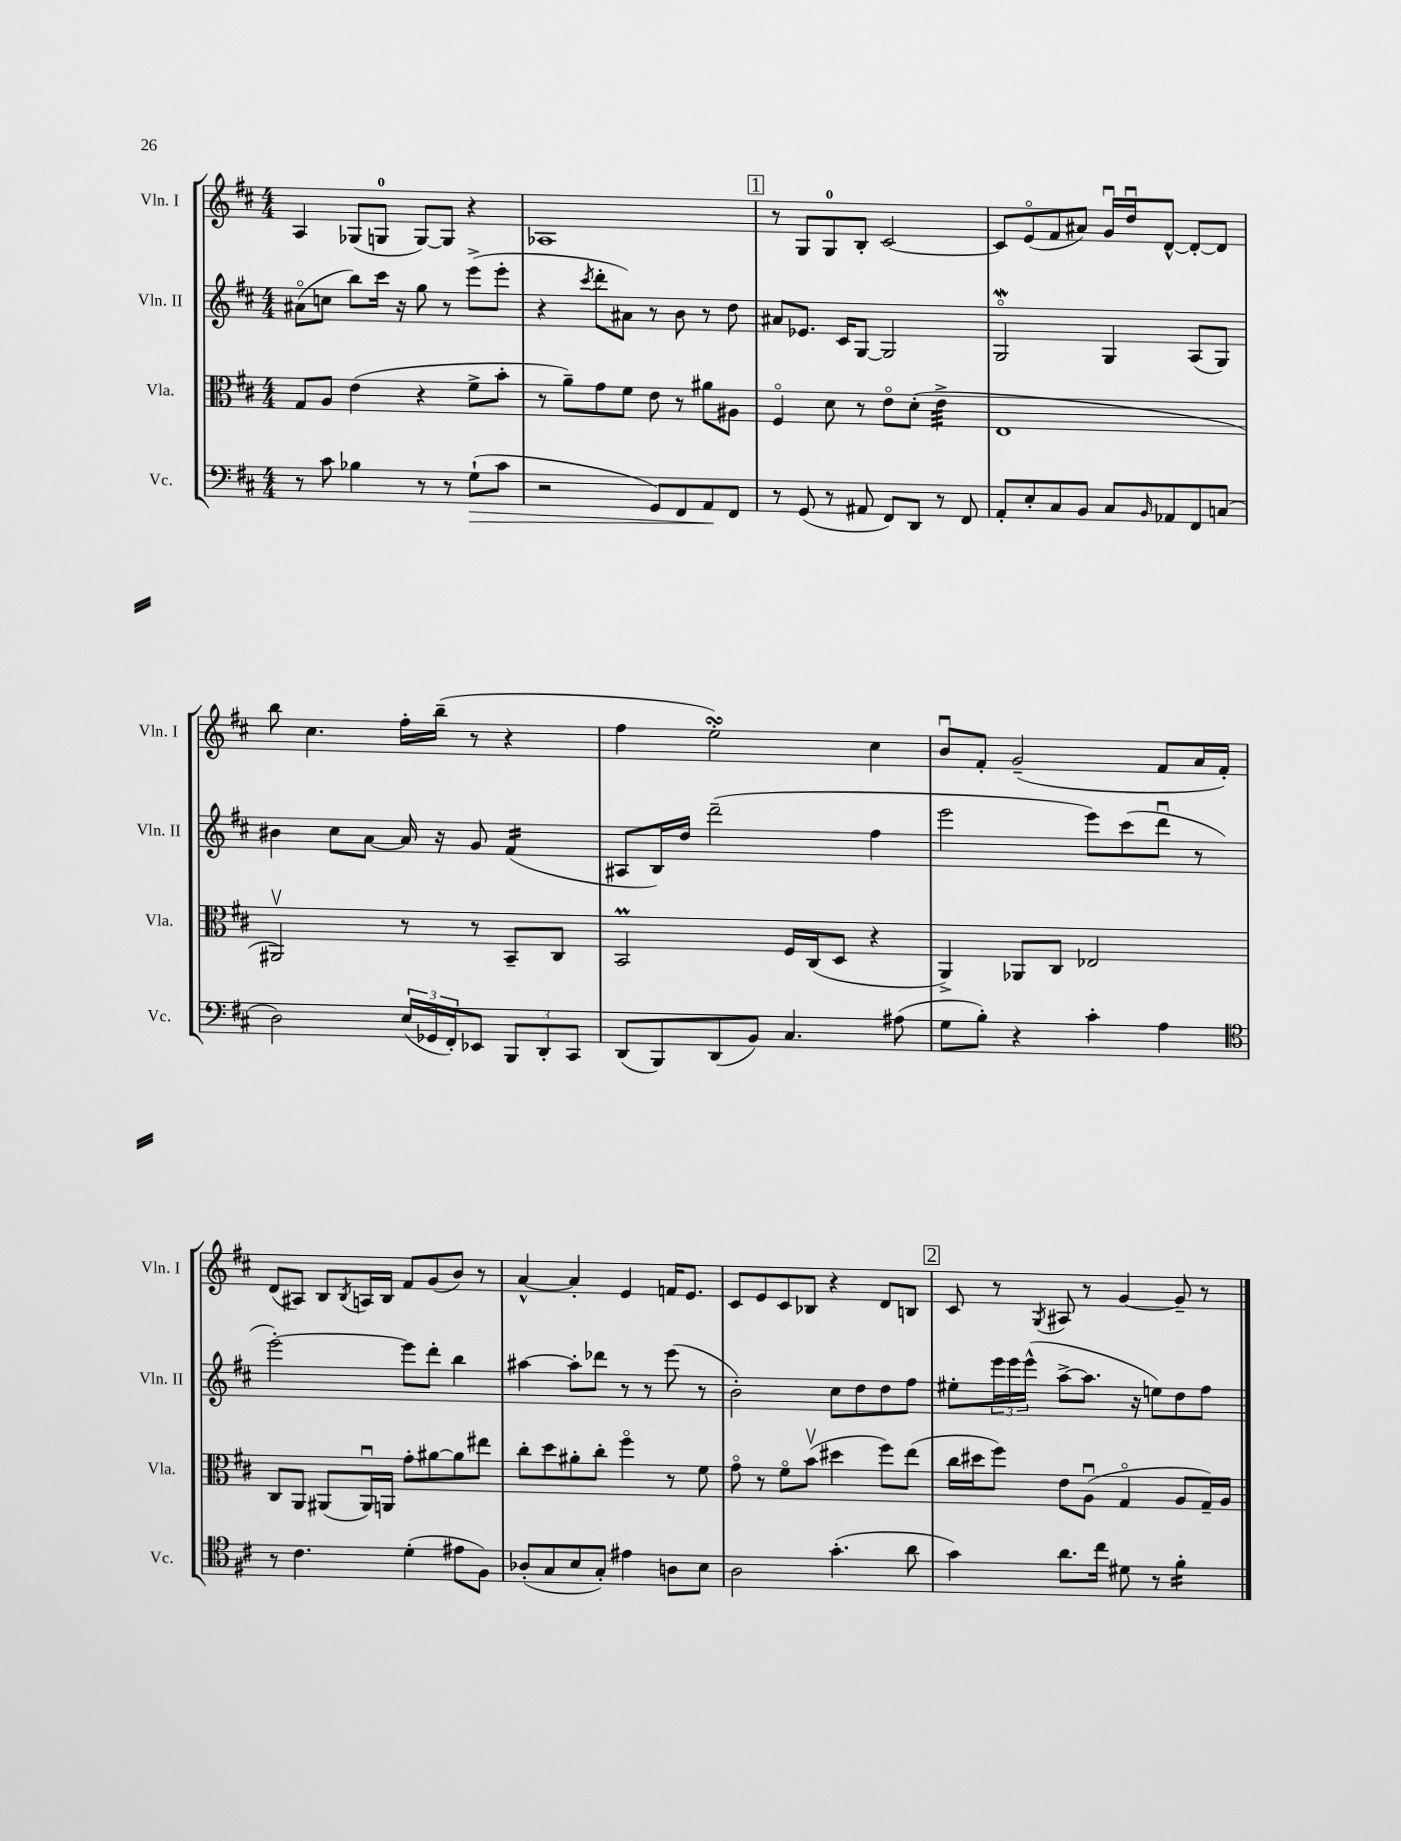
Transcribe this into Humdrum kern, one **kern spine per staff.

**kern	**kern	**kern	**kern
*staff4	*staff3	*staff2	*staff1
*clefF4	*clefC3	*clefG2	*clefG2
*k[f#c#]	*k[f#c#]	*k[f#c#]	*k[f#c#]
*M4/4	*M4/4	*M4/4	*M4/4
8r	8G	(8a#o	4A
8c#	8A	8cc	.
4B-	(4e	8bb)	(8G-
.	.	16ccc#	8G
.	.	16r	.
8r	4r	8gg	[8G)
8r	.	8r	8G]
(8G`	8f#^	(8eee^	4r
8c#	8b'	8eee'	.
=	=	=	=
2r	8r	4r	1A-
.	8a~)	.	.
.	.	8qccc#	.
.	8g	8ddd'	.
.	8f#	8a#)	.
8GG)	8e	8r	.
8FF#	8r	8b	.
8AA	8a#	8r	.
8FF#	8A#	8dd	.
=	=	=	=
8r	4F#o	8a#	8r
(8GG	.	8.e-	8G
8r	8d	.	8G
.	.	16c#	.
8AA#	8r	[8G	8B'
8FF#)	8eo	2G]	[2c#
8DD	(8d'	.	.
8r	4e^	.	.
8FF#	.	.	.
=	=	=	=
8AA'	1E	2Go	8c#]
8E'	.	.	(8eo
8C#	.	.	8f#
8BB	.	.	8a#)
8C#	.	4G	16gu
.	.	.	16ddu
16qqBB	.	.	.
8AA-	.	.	[8d^^
8FF#	.	(8A	8d'_
(8C	.	8G)	8d]
=	=	=	=
2D)	2AA#v)	4b#	8bb
.	.	.	4.cc#
.	.	8cc#	.
.	.	[8a	.
(24E	8r	16a]	16ff#'
24GG-	.	.	.
.	.	16r	(16bb~
24FF#')	.	.	.
8EE-	8r	8g	8r
12BBB	8BB~	(4f#	4r
12DD'	.	.	.
.	8C#	.	.
12CC#	.	.	.
=	=	=	=
(8DD	2BB	8A#	4ff#
8BBB)	.	16B)	.
.	.	16dd	.
(8DD	.	(2ddd~	2ee')
8BB)	.	.	.
4.C#	16F#	.	.
.	(16C#	.	.
.	8D	.	.
.	4r	4ff#	4cc#
(8A#	.	.	.
=	=	=	=
8G	4AA^)	2eee	8bu
8B')	.	.	8f#'
4r	8AA-	.	(2g~
.	8C#	.	.
4c#'	2E-	8eee)	.
.	.	(8ccc#	.
4A	.	8dddu	8f#
.	.	8r	16a
.	.	.	16f#')
=	=	=	=
*clefC4	*	*	*
8r	8C#	[2eee')	(8d
4.c#	8AA	.	8A#)
.	(8AA#	.	8B
.	.	.	8qB
.	16AA#u)	.	16A
.	16AA	.	16B
(4d'	8g'	8eee]	8f#
.	[8a#	8ddd'	(8g
8e#	8a#]	4bb	8b)
8F#)	8ee#	.	8r
=	=	=	=
(8A-'	8cc#'	[4aa#	[4a^^
8G	8dd	.	.
8B	8a#'	8aa#']	4a']
8G')	8cc#'	8ddd-	.
4e#	4ff#o	8r	4e
.	.	8r	.
8A	8r	(8eee	16f
.	.	.	8.e
8B	8f#	8r	.
=	=	=	=
2A	8go	2b')	8c#
.	8r	.	8e
.	8f#o	.	8c#
.	(8bv	.	8B-
(4.g'	4dd#	8cc#	4r
.	.	8dd	.
.	8ff#)	8dd	8d
8a	(8ee	8ff#	8B
=	=	=	=
4g)	16cc#	8ee#'	8c#
.	16dd#	.	.
.	8ff#)	24eee	8r
.	.	24eee	.
.	.	(24eee^^	.
.	.	.	8qG
8.a	8e	[8aa^	8A#
.	(8Au	8.aa]	8r
16cc#	.	.	.
8d#	4Go	.	[4g
.	.	16r	.
8r	.	8ee)	.
4f#'	8A	8dd	8g~]
.	16G~)	8ff#	8r
.	16A	.	.
==	==	==	==
*-	*-	*-	*-
